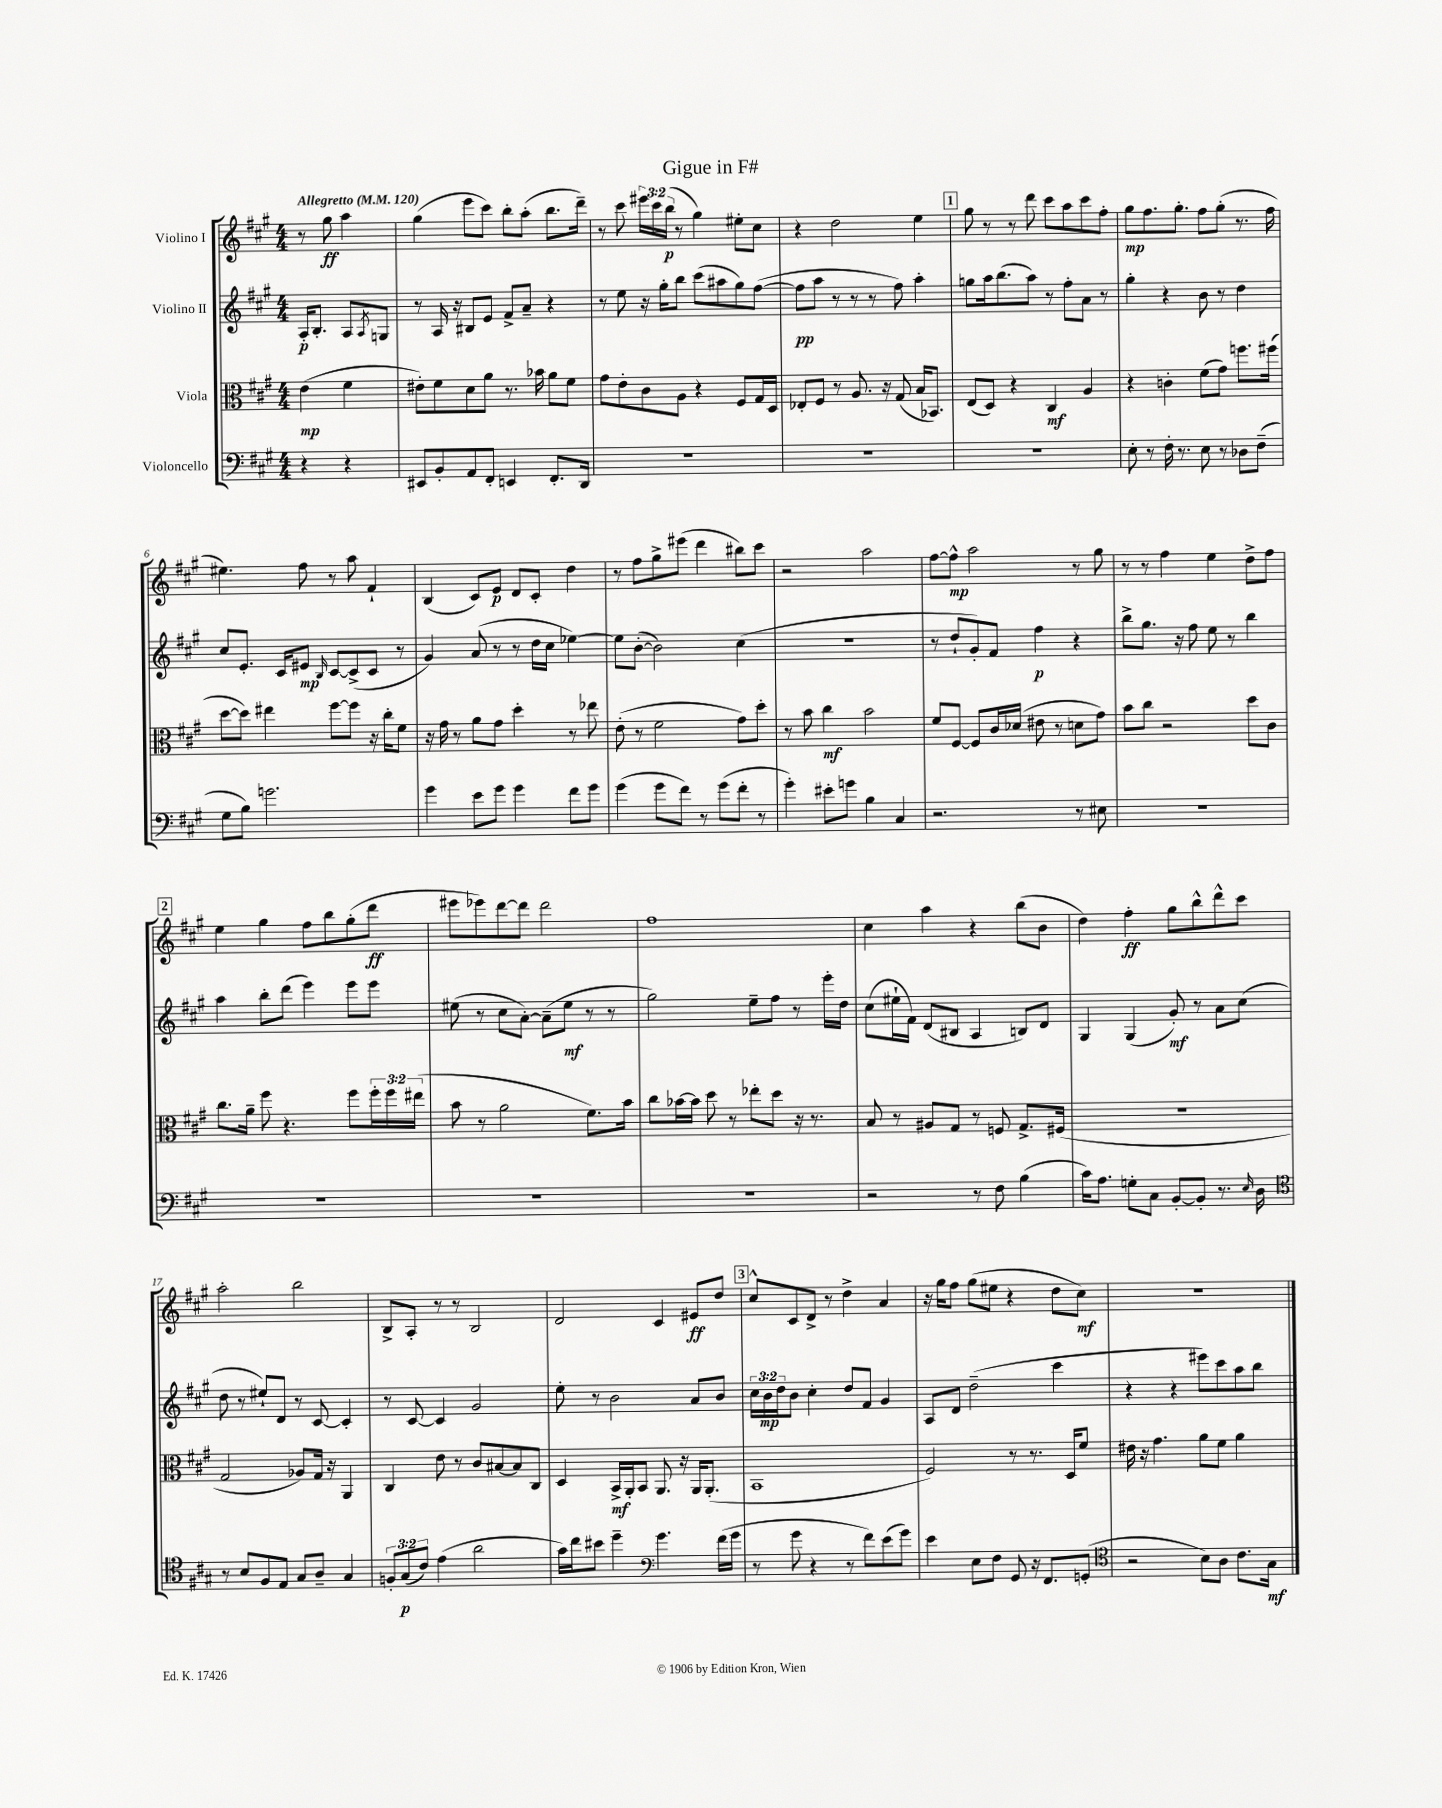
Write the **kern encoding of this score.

**kern	**kern	**kern	**kern
*staff4	*staff3	*staff2	*staff1
*clefF4	*clefC3	*clefG2	*clefG2
*k[f#c#g#]	*k[f#c#g#]	*k[f#c#g#]	*k[f#c#g#]
*M4/4	*M4/4	*M4/4	*M4/4
*MM120	*MM120	*MM120	*MM120
4r	(4e	16A'	8r
.	.	8.B'	.
.	.	.	8gg#
4r	4f#	8A	4aa
.	.	8qA	.
.	.	8G	.
=	=	=	=
8EE#	8e#')	8r	(4gg#
8BB'	8f#	16A	.
.	.	16r	.
8AA	8d	8B#	8eee
8FF#'	8a	8e	8ccc#)
4EE	8.r	8f#^	8bb'
.	.	8a~	(8aa'
.	16b-	.	.
8.FF#'	8a	4r	8.bb
.	8f#	.	.
16DD	.	.	16ddd~)
=	=	=	=
1r	8g#	8r	8r
.	8e'	8ee	8ccc#
.	8c#	16r	24eee#
.	.	.	24ccc#
.	.	16gg#'	.
.	.	.	(24bb
.	8A	8bb	8r
.	4r	(8ccc#	4gg#)
.	.	8aa#	.
.	8F#	8gg#)	8ee#'
.	16G#	([8ff#	8cc#
.	16D	.	.
=	=	=	=
1r	8E-'	8ff#]	4r
.	8F#	8aa	.
.	8r	8r	2dd
.	8.A	8r	.
.	.	8r	.
.	16r	.	.
.	(8G#	8ff#)	.
.	16B	4aa'	4ee
.	8.BB-)	.	.
=	=	=	=
1r	(8E	8gg	8gg#
.	8D)	16aa	8r
.	.	(8.bb	.
.	4r	.	8r
.	.	8aa)	8ddd
.	4C#	8r	8ccc#
.	.	8ff#'	8aa
.	4A	8a	8ccc#
.	.	8r	8ff#'
=	=	=	=
8E'	4r	4gg#'	8gg#
8r	.	.	8.ff#
16F#'	4c'	4r	.
8.r	.	.	8.gg#'
8E	(8f#	8b	8ff#
8r	8g#)	8r	(8gg#'
8D-	8.ff	4dd	8.r
(8F#~	.	.	.
.	(16ff#	.	16ff#
=	=	=	=
8G#	[8dd	8cc#	4.ee#)
8B)	8dd])	8.e'	.
2.g	4ee#	.	.
.	.	16c#	.
.	.	8e#	8ff#
.	.	16qqB	.
.	[8ff#	[8c#	8r
.	8ff#]	(8c#^]	8aa
.	16r	8c#	4f#`
.	16cc#'	.	.
.	8f#	8r	.
=	=	=	=
4g#	16r	4g#)	(4B
.	16g#	.	.
.	8r	.	.
8e	8a	(8a	8c#)
8g#	8g#	8r	8e
4g#	4dd'	8r	8d
.	.	16dd	8c#'
.	.	16cc#	.
8f#	8r	[4ee-)	4dd
8g#	8ee-	.	.
=	=	=	=
(4g#	(8e'	8ee-]	8r
.	8r	([8b'	8ff#
8g#	2f#	2b])	8gg#^
8f#)	.	.	(8eee#
8r	.	.	4ddd
(8g#	.	.	.
8f#'	8g#)	(4cc#	8bb#)
8r	8dd'	.	8ccc#
=	=	=	=
4g#')	8r	1r	2r
.	8b	.	.
8e#'	4cc#	.	.
8g	.	.	.
4B	2b	.	2aa
4C#	.	.	.
=	=	=	=
2.r	8f#	8r	[8ff#
.	[8F#	8dd`	8ff#^^]
.	8F#]	8g#')	2aa
.	16c#	8f#	.
.	(16d-	.	.
.	8e#	4ff#	.
.	8r	.	.
8r	8d	4r	8r
8E#	8g#)	.	8gg#
=	=	=	=
1r	8b	8bb^	8r
.	8cc#	8.gg#	8r
.	2r	.	4ff#
.	.	16r	.
.	.	8ff#	.
.	.	8ee	4ee
.	.	8r	.
.	8dd	4bb	8dd^
.	8c#	.	8ff#
=	=	=	=
1r	8.cc#	4aa	4ee
.	16a~	.	.
.	8ff#	8bb'	4gg#
.	4.r	(8ddd	.
.	.	4eee)	8ff#
.	.	.	8bb
.	8ff#	8eee	(8gg#'
.	24ff#'	8eee	8ddd
.	24ff#	.	.
.	(24ee#	.	.
=	=	=	=
1r	8b	(8ee#	8eee#
.	8r	8r	8eee-)
.	2a	8cc#	[8ddd
.	.	[8a')	8ddd]
.	.	(8a~]	2ddd
.	.	8ee#	.
.	8.f#)	8r	.
.	.	8r	.
.	16b	.	.
=	=	=	=
1r	8cc#	2gg#)	1ff#
.	[16b-	.	.
.	16b-]	.	.
.	8dd	.	.
.	8r	.	.
.	8ee-'	8ee~	.
.	8dd	8ff#	.
.	16r	8r	.
.	8.r	.	.
.	.	16eee'	.
.	.	16dd	.
=	=	=	=
2r	8B	(8cc#	4cc#
.	8r	16ee#`	.
.	.	16f#)	.
.	8A#	(8d	4aa
.	8G#	8B#	.
8r	8r	4A	4r
8F#	8F	.	.
(4B	8.G#^	8B)	(8bb
.	.	8d	8b
.	(16F#	.	.
=	=	=	=
16c#)	1r	4G#	4dd)
8.A	.	.	.
8G'	.	(4G#	4ff#'
8C#	.	.	.
[8BB'	.	8g#')	8gg#
8BB']	.	8r	8bb^^
8.r	.	8a	8ddd^^
.	.	(8cc#	8ccc#
16qqE	.	.	.
16D	.	.	.
=	=	=	=
*clefC4	*	*	*
8r	2G#	8dd	2aa'
8B	.	8r	.
8F#	.	8ee#`)	.
8E	.	8d	.
8G#	8A-)	8r	2bb
8A~	16G#	[8c#	.
.	16r	.	.
4G#	4AA	4c#']	.
=	=	=	=
12F'	4C#	8r	8B^
(12G#	.	.	.
.	.	[8c#	8A'
12c#)	.	.	.
(4e	8e	4c#]	8r
.	8r	.	8r
2a	8c#	2g#	2B
.	[8B#	.	.
.	8B#]	.	.
.	8C#	.	.
=	=	=	=
16g#)	4D	8ee'	2d
16cc#	.	.	.
8b#	.	8r	.
4dd~	16BB^	2b	.
.	16AA'	.	.
.	8BB	.	.
*clefF4	*	*	*
4.g#	8.AA	.	4c#
.	16r	.	.
.	16AA	8a	8e#
.	(8.AA'	.	.
(16f#	.	8b	8dd
16g#	.	.	.
=	=	=	=
8r	1BB	24cc#	8cc#^^
.	.	24b	.
.	.	24dd	.
8g#	.	8b	8c#
4r	.	4cc#'	8d^
.	.	.	8r
8r	.	8dd	4dd^
8f#)	.	8f#	.
(8e	.	4g#	4a
8g#)	.	.	.
=	=	=	=
4e	2F#)	8A	16r
.	.	.	16gg#
.	.	8d	8ff#
8E	.	(2dd~	(8gg#
8F#	.	.	8ee#
8GG#	8r	.	4r
16r	8.r	.	.
8.FF#	.	.	.
.	.	4ccc#	8dd
.	16D	.	.
(8GG'	8f#	.	8cc#)
=	=	=	=
*clefC4	*	*	*
2r	16e#	4r	1r
.	16r	.	.
.	4.g#	.	.
.	.	4r	.
8B)	8a	8eee#)	.
8A	8f#	8ccc#	.
8.c#	4a	8aa	.
.	.	8bb	.
16G#	.	.	.
==	==	==	==
*-	*-	*-	*-
